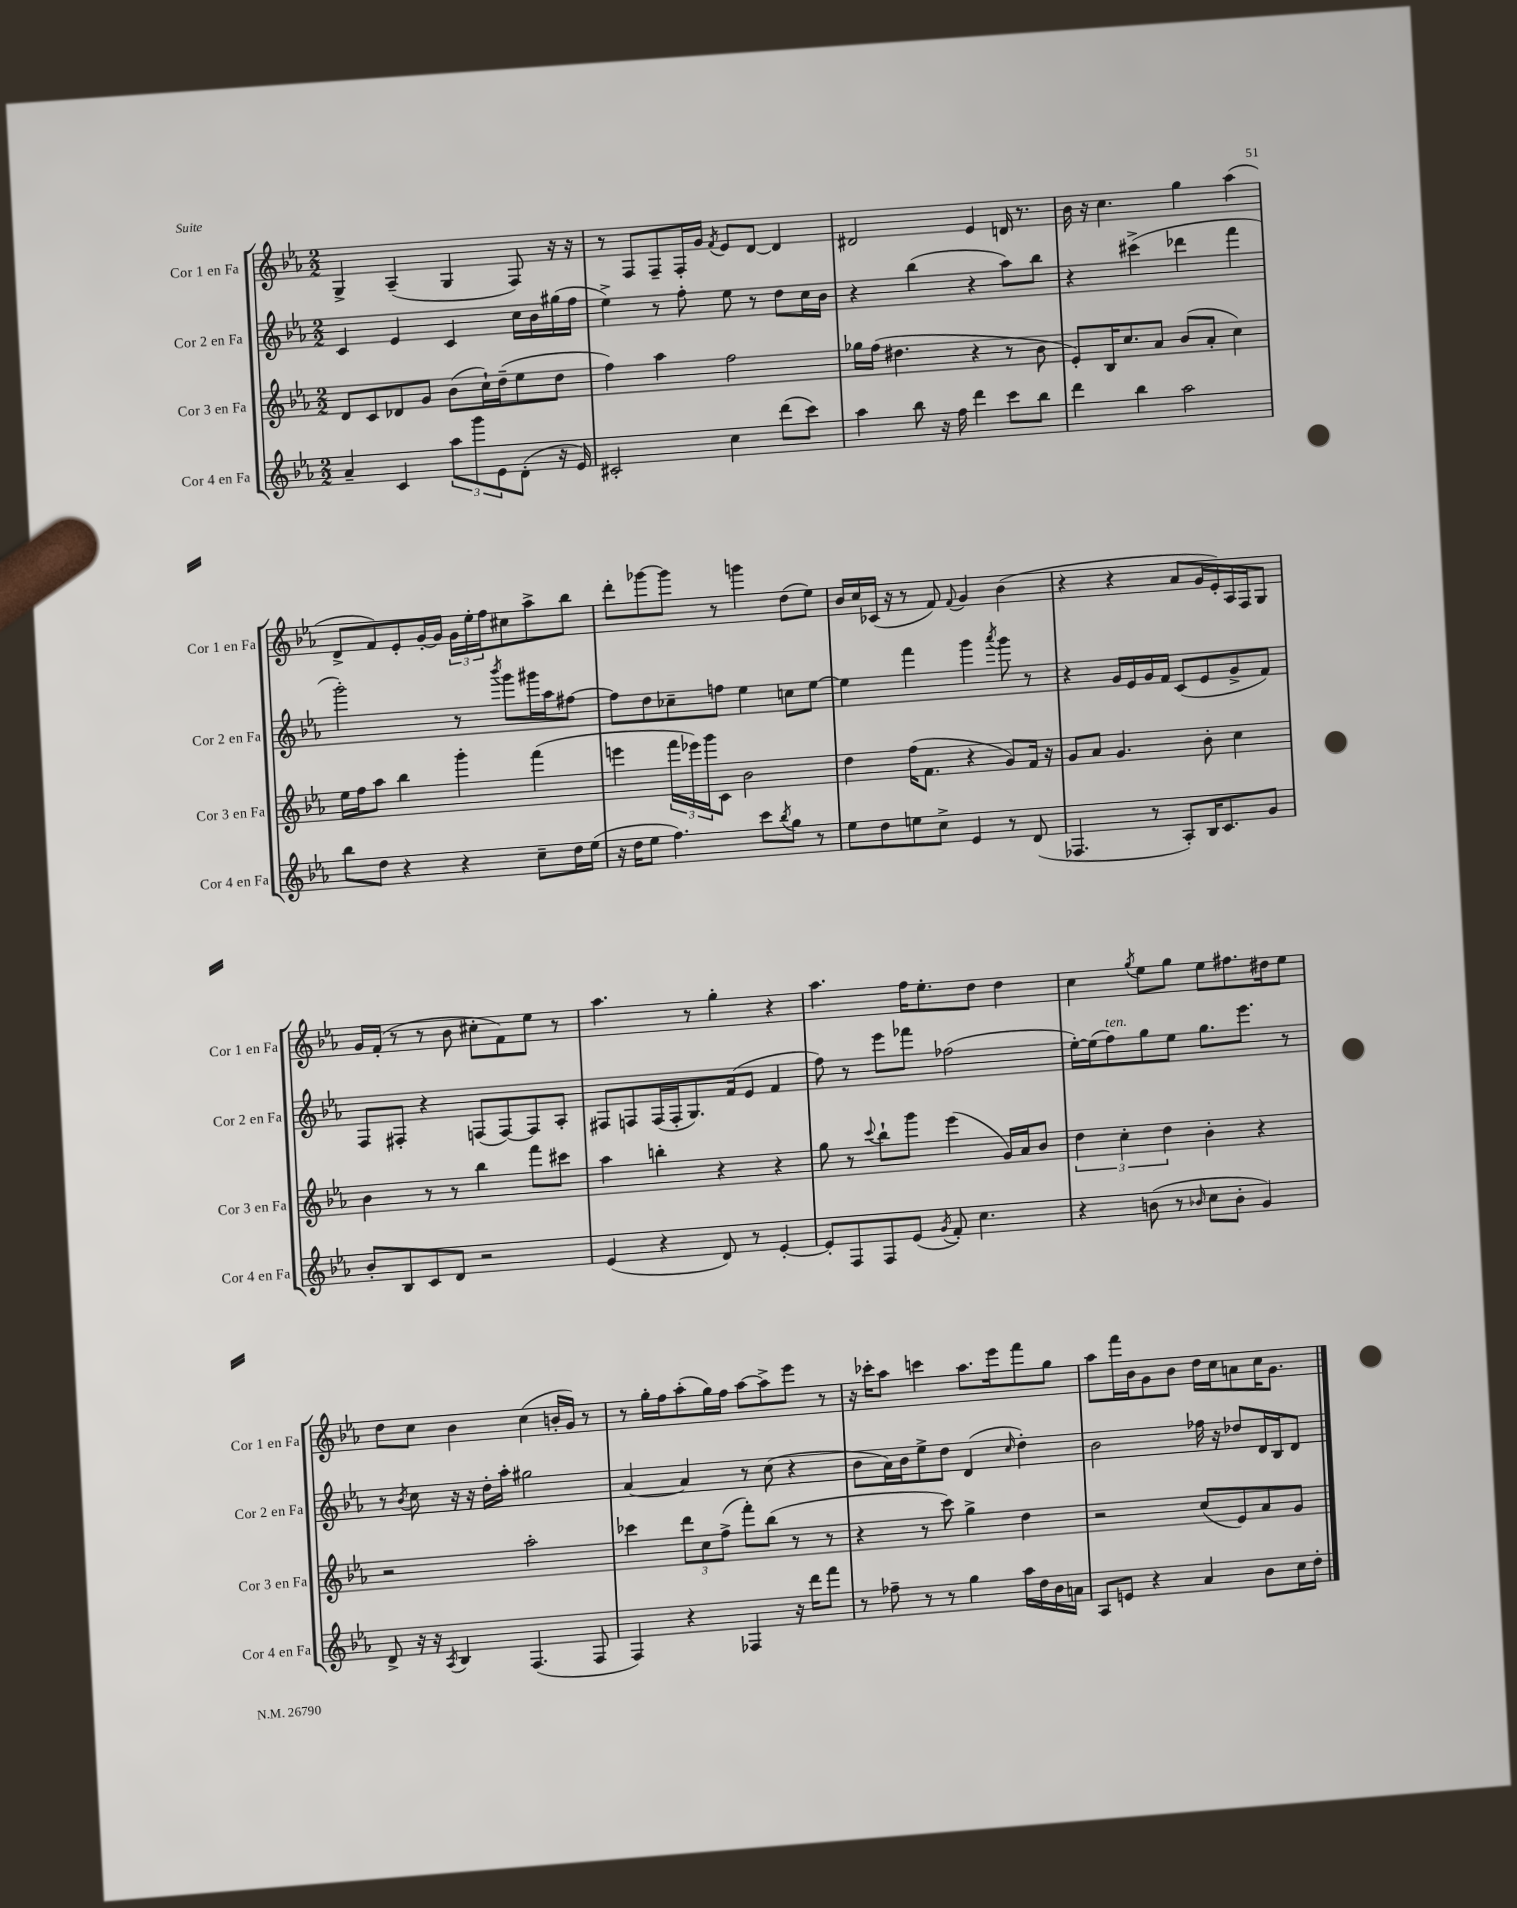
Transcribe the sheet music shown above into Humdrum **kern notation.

**kern	**kern	**kern	**kern
*staff4	*staff3	*staff2	*staff1
*clefG2	*clefG2	*clefG2	*clefG2
*k[b-e-a-]	*k[b-e-a-]	*k[b-e-a-]	*k[b-e-a-]
*M2/2	*M2/2	*M2/2	*M2/2
4a-~	8d	4c	4G^
.	8c	.	.
4c	8d-	4e-	(4A-~
.	8g	.	.
12aa-	(8b-	4c	4G
12ggg	.	.	.
.	16cc`)	.	.
12e-	.	.	.
.	(16dd~	.	.
(8d'	8ee-	16cc	8F)
.	.	16b-	.
16r	8dd	(16gg#	16r
16e-)	.	16ff	16r
=	=	=	=
2c#'	4ff)	4ee-^)	8r
.	.	.	8F
.	4aa-	8r	8F~
.	.	8ff'	16F'
.	.	.	16g
.	.	.	8qf
4cc	2ff	8ee-	8e-
.	.	8r	[8d
(8ddd	.	8dd	4d]
8ccc)	.	16cc	.
.	.	16b-	.
=	=	=	=
4aa-	16gg-	4r	2d#
.	(16ff	.	.
.	4.dd#	.	.
8bb-	.	(4bb-	.
16r	.	.	.
16ff	.	.	.
4ddd	4r	4r	4e-
8ccc	8r	8aa-)	16d
.	.	.	8.r
8bb-	8b-	8bb-	.
=	=	=	=
4ddd	8e-')	4r	16b-
.	.	.	16r
.	16B-	.	4.cc
.	8.cc	.	.
4bb-	.	(4ccc#^	.
.	8a-	.	.
2aa-	(8b-	4ddd-	4gg
.	8a-'	.	.
.	4cc)	4fff	(4aa-
=	=	=	=
8bb-	16ee-	2ggg')	8d^
.	16ff	.	.
8dd	8aa-	.	8f)
4r	4bb-	.	8e-'
.	.	.	[16g'
.	.	.	16g]
4r	4ggg'	8r	24g
.	.	.	24ee-'
.	.	.	24ff
.	.	8qbbb-	.
.	.	8ggg	8cc#
8cc~	(4fff	16ggg#	8aa-^
.	.	16aa-	.
16dd	.	[8ff#	8bb-
(16ee-	.	.	.
=	=	=	=
16r	4eee	8ff#]	8ddd'
16dd	.	.	.
8ee-	.	8dd	[8ggg-
4.ff)	24fff	8cc-~	8ggg-]
.	24eee-)	.	.
.	24ggg	.	.
.	8c	8ff	8r
.	2b-	4ee-	4ggg
8ccc	.	.	.
8qbb-	.	.	.
8gg	.	8cc	(8dd
8r	.	[8ee-	8ee-)
=	=	=	=
8ee-	4dd	4ee-]	16b-
.	.	.	16cc
8dd	.	.	(16c-
.	.	.	16r
8ee	(16ff	4fff	8r
.	8.f	.	.
8cc^	.	.	8f)
.	.	.	8qqf
4e-	4r	4ggg	4g
.	.	8qaaa-	.
8r	8g)	8ggg	(4b-
(8d	16f	8r	.
.	16r	.	.
=	=	=	=
4.F-	8g	4r	4r
.	8a-	.	.
.	4.g	16g	4r
.	.	16e-	.
8r	.	16g	.
.	.	16f	.
8A-')	.	(8c	8a-
16B-	8b-'	8e-	16g
8.c	.	.	16e-')
.	4cc	8g^	16A-
.	.	.	16F
8g	.	8f)	8G
=	=	=	=
8b-'	4b-	8F	16g
.	.	.	(16f'
8B-	.	8F#'	8r
8c	8r	4r	8r
8d	8r	.	8b-
2r	4bb-	(8F	8cc#'
.	.	[8F)	8f)
.	8fff	8F]	8ee-
.	8ccc#	8A-'	8r
=	=	=	=
(4e-	4aa-	8F#	4.aa-
.	.	8F	.
4r	4bb'	(16F	.
.	.	16F'	.
.	.	8.G)	8r
8d)	4r	.	4gg'
.	.	(16f	.
8r	.	8e-	.
[4e-'	4r	4f	4r
=	=	=	=
8e-']	8gg	8ff)	4.aa-
8F	8r	8r	.
.	8qqccc	.	.
8F	8bb-`	8eee-	.
(8e-	8ggg	8fff-	16ff
.	.	.	8.ee-'
8qg	.	.	.
8f')	(4eee-	(2ff-	.
4.cc	.	.	8dd
.	16g)	.	4dd
.	16a-	.	.
.	8b-	.	.
=	=	=	=
4r	6dd	[16ee-')	4cc
.	.	(16ee-]	.
.	.	8ff)	.
.	6cc'	.	.
.	.	.	8qgg
(8b	.	8gg	8ee-
.	6dd	.	.
8r	.	8ee-	8gg
16qqb-	.	.	.
8cc	4b-'	8.gg	8ee-
8b-'	.	.	8.ff#
.	.	8.eee-	.
4g)	4r	.	.
.	.	.	16dd#
.	.	8r	8ee-
=	=	=	=
8d^	2r	8r	8dd
.	.	8qb-	.
16r	.	8cc	8cc
16r	.	.	.
8qA-	.	.	.
4B-	.	16r	4b-
.	.	16r	.
.	.	16dd'	.
.	.	16aa-'	.
(4.F	2aa-'	2gg#	(4cc
.	.	.	16b'
.	.	.	16g)
8F	.	.	8r
=	=	=	=
4F)	4ccc-	[4a-	8r
.	.	.	16gg'
.	.	.	16ff
4r	12ddd	4a-]	(8aa-'
.	12cc	.	.
.	.	.	16gg)
.	(12ff^	.	.
.	.	.	16ff
4F-	8fff')	8r	[8aa-
.	(8bb-	(8cc	8aa-^]
16r	8r	4r	8eee-
16ddd	.	.	.
8fff	8r	.	8r
=	=	=	=
8r	4r	8b-	16r
.	.	.	16ccc-'
8ff-~	.	16a-)	8aa-
.	.	16b-	.
8r	8r	8ee-^	4ccc
8r	8ccc)	8dd	.
4gg	4gg^	(4d	8.aa-
.	.	.	16eee-
.	.	16qqcc	.
16aa-	4dd	4dd')	8fff
16dd	.	.	.
16b-	.	.	8gg
16a	.	.	.
=	=	=	=
8A-	2r	2b-	8aa-
8e	.	.	16fff
.	.	.	16b-
4r	.	.	8g
.	.	.	8b-
4a-	(8cc	16ff-	16dd
.	.	16r	16cc
.	8e-)	8dd-	8a
8b-	8a-	16d	16cc
.	.	16B-	8.g
16cc	8g	8d	.
16dd'	.	.	.
==	==	==	==
*-	*-	*-	*-
